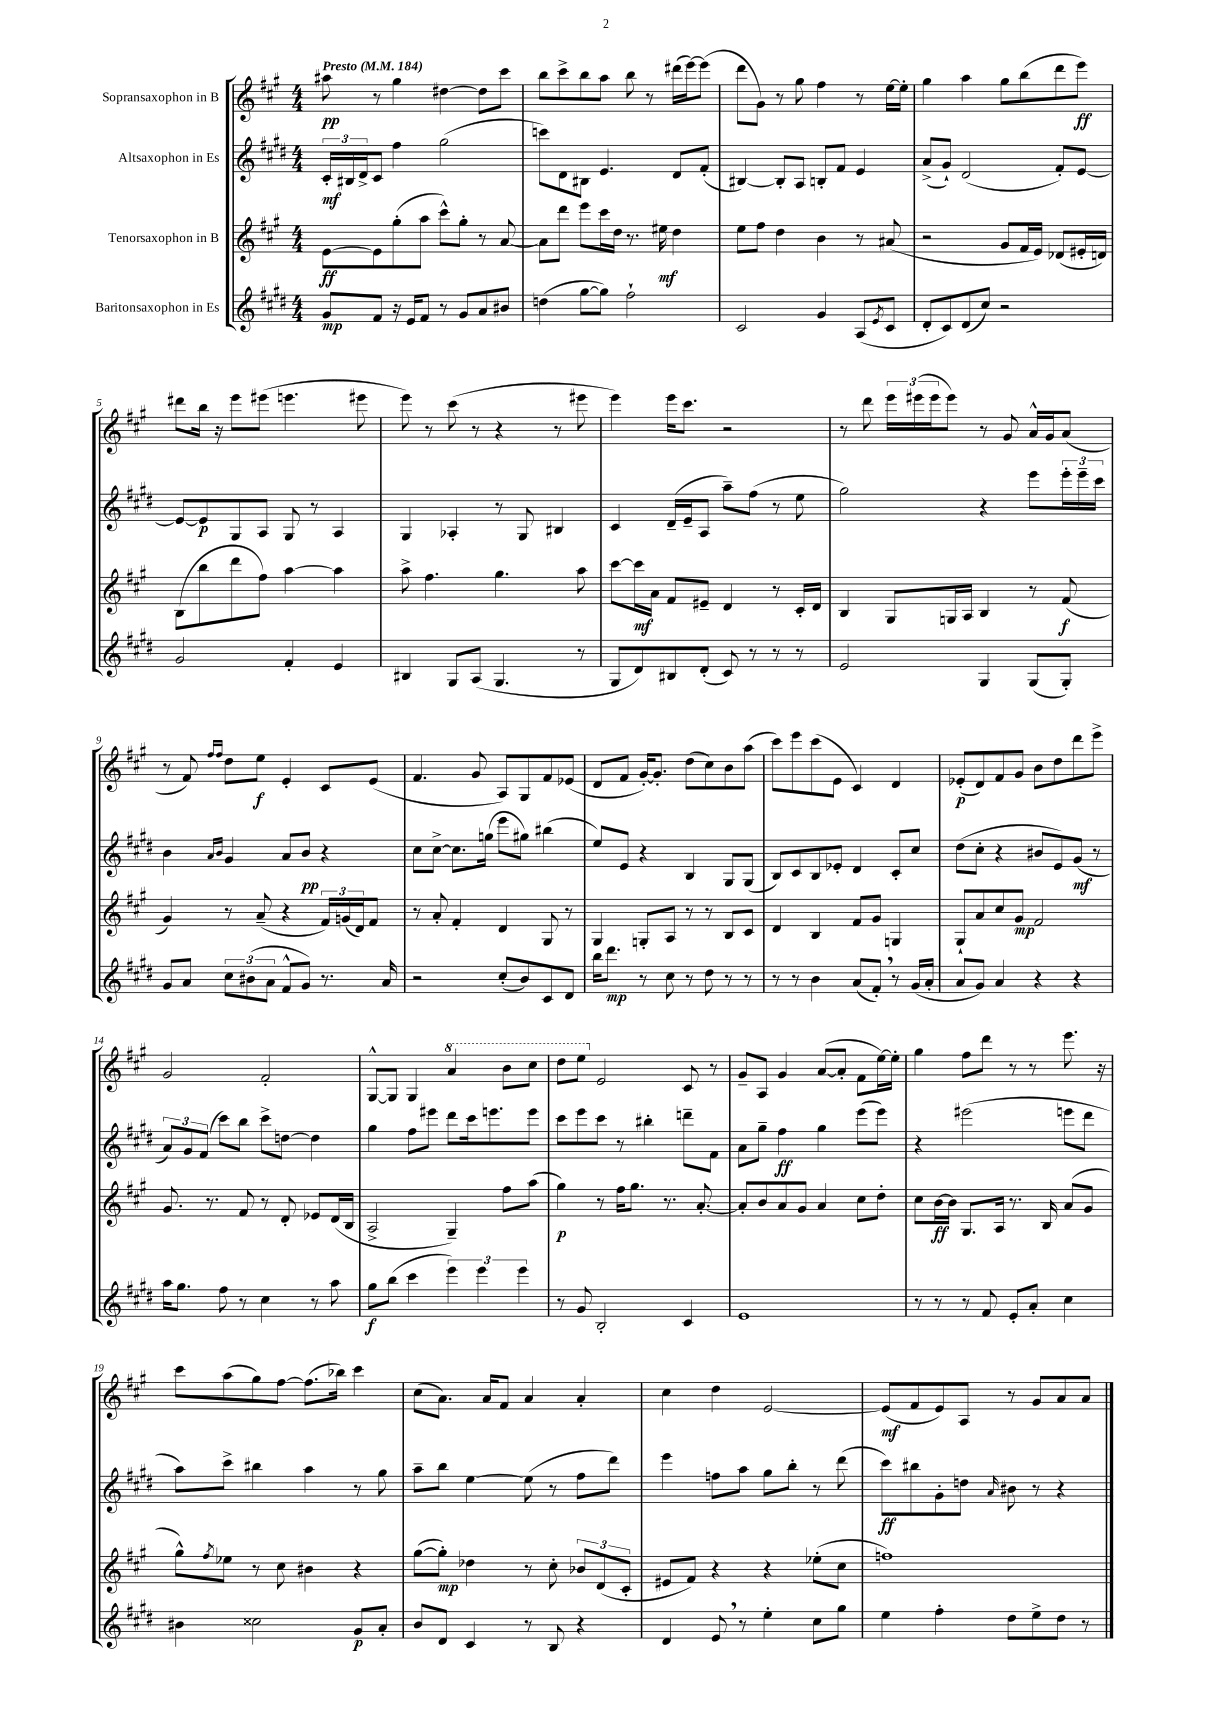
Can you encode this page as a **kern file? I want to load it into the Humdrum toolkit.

**kern	**dynam	**kern	**dynam	**kern	**dynam	**kern	**dynam
*part4	*part4	*part3	*part3	*part2	*part2	*part1	*part1
*staff4	*staff4	*staff3	*staff3	*staff2	*staff2	*staff1	*staff1
*I"Baritonsaxophon in Es	*	*I"Tenorsaxophon in B	*	*I"Altsaxophon in Es	*	*I"Sopransaxophon in B	*
*clefG2	*	*clefG2	*	*clefG2	*	*clefG2	*
*k[f#c#g#d#]	*	*k[f#c#g#]	*	*k[f#c#g#d#]	*	*k[f#c#g#]	*
*M4/4	*	*M4/4	*	*M4/4	*	*M4/4	*
*MM184	*	*MM184	*	*MM184	*	*MM184	*
=1	=1	=1	=1	=1	=1	=1	=1
!	!	!	!	!	!	!LO:TX:a:B:t=Presto	!
8g#/L	mp	[8e\L	ff	24c#'/LL	mf	8aa#X\	pp
.	.	.	.	24B#X/	.	.	.
.	.	.	.	24d#^/J	.	.	.
8f#/J	.	8e\]	.	8c#/J	.	8r	.
16r	.	(8gg#'\	.	4ff#\	.	4gg#\	.
16e/KL	.	.	.	.	.	.	.
8f#/J	.	8aa\J	.	.	.	.	.
8r	.	8ccc#^^\L)	.	(2gg#\	.	[4dd#X\	.
8g#/L	.	8gg#'\J	.	.	.	.	.
8a/	.	8r	.	.	.	8dd#\L]	.
8b#X/J	.	[8a/	.	.	.	8ccc#\J	.
=2	=2	=2	=2	=2	=2	=2	=2
(4ddn\	.	8a\L]	.	8cccn\L)	.	8bb\L	.
.	.	8ddd\J	.	8d#\	.	8ccc#^\	.
[8gg#\L	.	8eee\L	.	8B#X\J	.	8bb\	.
8gg#\J])	.	16ccc#\L	.	4.e/	.	8aa\J	.
.	.	16dd\JJ	.	.	.	.	.
2ff#`\	.	8.r	.	.	.	8bb\	.
.	.	.	.	.	.	8r	.
.	.	16ee#X\	mf	.	.	.	.
.	.	4dd\	.	8d#/L	.	(16ddd#X\LL	.
.	.	.	.	.	.	[16eee\J)	.
.	.	.	.	(8f#'/J	.	(8eee\J]	.
=3	=3	=3	=3	=3	=3	=3	=3
2c#/	.	8ee\L	.	[4B#X/)	.	8ddd\L	.
.	.	8ff#\J	.	.	.	8g#\J)	.
.	.	4dd\	.	8B#'/L]	.	8r	.
.	.	.	.	8A/J	.	8gg#\	.
4g#/	.	4b\	.	8Bn'/L	.	4ff#\	.
.	.	.	.	8f#/J	.	.	.
(8A/L	.	8r	.	4e/	.	8r	.
8qe/	.	.	.	.	.	.	.
8c#/J	.	(8a#X/	.	.	.	[16ee\LL	.
.	.	.	.	.	.	16ee'\JJ]	.
=4	=4	=4	=4	=4	=4	=4	=4
8d#'/L	.	2r	.	(8a^/L	.	4gg#\	.
8c#/)	.	.	.	8g#`/J)	.	.	.
(8d#/	.	.	.	(2d#/	.	4aa\	.
8cc#/J)	.	.	.	.	.	.	.
2r	.	8g#/L	.	.	.	8gg#\L	.
.	.	16f#/L	.	.	.	(8bb\	.
.	.	16e/JJ)	.	.	.	.	.
.	.	(8d-X/L	.	8f#'/L)	.	8ddd\	.
.	.	16e#X'/L	.	[8e/J	.	8eee\J)	ff
.	.	16dn/JJ)	.	.	.	.	.
!!LO:LB:g=z
=5	=5	=5	=5	=5	=5	=5	=5
2g#/	.	(8B\L	.	8e/L_	.	8ddd#X\L	.
.	.	8bb\	.	8e/]	p	16bb\Jk	.
.	.	.	.	.	.	16r	.
.	.	8ddd\	.	8G#/	.	8eee\L	.
.	.	8ff#\J)	.	8A/J	.	(8eee#X\J	.
4f#'/	.	[4aa\	.	8G#/	.	4.eeen\	.
.	.	.	.	8r	.	.	.
4e/	.	4aa\]	.	4A/	.	.	.
.	.	.	.	.	.	8eee#X\	.
=6	=6	=6	=6	=6	=6	=6	=6
4B#X/	.	8aa^\	.	4G#/	.	8eee\)	.
.	.	4.ff#\	.	.	.	8r	.
8G#/L	.	.	.	4A-X'/	.	(8ccc#\	.
(8A/J	.	.	.	.	.	8r	.
4.G#/	.	4.gg#\	.	8r	.	4r	.
.	.	.	.	8G#/	.	.	.
.	.	.	.	4B#X/	.	8r	.
8r	.	8aa\	.	.	.	8eee#X\	.
=7	=7	=7	=7	=7	=7	=7	=7
8G#/L	.	[8ccc#\L	.	4c#/	.	4eee\)	.
8d#/)	.	16ccc#\L]	mf	.	.	.	.
.	.	16a\JJ	.	.	.	.	.
8B#X/	.	8f#/L	.	(16d#~/LL	.	16eee\KL	.
.	.	.	.	16e~/J	.	8.ccc#\J	.
(8d#'/J	.	8e#X~/J	.	8A/J	.	.	.
8c#/)	.	4d/	.	8aa~\L)	.	2r	.
8r	.	.	.	(8ff#\J	.	.	.
8r	.	8r	.	8r	.	.	.
8r	.	16c#'/LL	.	8ee\	.	.	.
.	.	16d/JJ	.	.	.	.	.
=8	=8	=8	=8	=8	=8	=8	=8
2e/	.	4B/	.	2gg#\)	.	8r	.
.	.	.	.	.	.	8ddd\	.
.	.	8G#/L	.	.	.	24eee\LL	.
.	.	.	.	.	.	(24eee#X\	.
.	.	.	.	.	.	24eee#\J	.
.	.	16Gn/L	.	.	.	8eee#\J)	.
.	.	16A/JJ	.	.	.	.	.
4G#/	.	4B/	.	4r	.	8r	.
.	.	.	.	.	.	8g#/	.
(8G#/L	.	8r	.	8eee\L	.	16a^^/LL	.
.	.	.	.	.	.	16g#/J	.
8G#'/J)	.	(8f#/	f	24eee'\L	.	(8a/J	.
.	.	.	.	24eee~\	.	.	.
.	.	.	.	24ccc#\JJ	.	.	.
!!LO:LB:g=z
=9	=9	=9	=9	=9	=9	=9	=9
8g#/L	.	4g#/)	.	4b\	.	8r	.
8a/J	.	.	.	.	.	8f#/)	.
.	.	.	.	16qqa/LL	.	16qqff#/LL	.
.	.	.	.	16qqb/JJ	.	16qqff#/JJ	.
12cc#\L	.	8r	.	4g#/	.	8dd\L	.
(12b#X\	.	.	.	.	.	.	.
.	.	(8a~/	.	.	.	8ee\J	f
12a\J	.	.	.	.	.	.	.
8f#^^/L	.	4r	.	8a/L	.	4e'/	.
8g#/J)	.	.	.	8b/J	pp	.	.
8.r	.	24f#/LL)	.	4r	.	8c#/L	.
.	.	(24gn/	.	.	.	.	.
.	.	24d/J)	.	.	.	.	.
.	.	8f#/J	.	.	.	(8e/J	.
16a/	.	.	.	.	.	.	.
=10	=10	=10	=10	=10	=10	=10	=10
2r	.	8r	.	8cc#\L	.	4.f#/	.
.	.	8a'/	.	[8cc#^\J	.	.	.
.	.	4f#'/	.	8.cc#\L]	.	.	.
.	.	.	.	.	.	8g#/	.
.	.	.	.	(16ggn\Jk	.	.	.
(8cc#'/L	.	4d/	.	8eee\L	.	8A/L)	.
8b/)	.	.	.	8gg#X\J)	.	8G#/	.
8c#/	.	8G#/	.	(4bb#X\	.	8f#/	.
8d#/J	.	8r	.	.	.	(8e-X/J	.
=11	=11	=11	=11	=11	=11	=11	=11
16bb\KL	.	4G#/	.	8ee/L)	.	8d/L	.
8.ddd#\J	mp	.	.	.	.	.	.
.	.	.	.	8e/J	.	8f#/J	.
8r	.	8Gn'/L	.	4r	.	[16g#'/KL)	.
.	.	.	.	.	.	8.g#'/J]	.
8cc#\	.	8A/J	.	.	.	.	.
8r	.	8r	.	4B/	.	(8dd\L	.
8dd#\	.	8r	.	.	.	8cc#\)	.
8r	.	8B/L	.	8G#/L	.	8b\	.
8r	.	8c#/J	.	(8G#/J	.	(8aa\J	.
=12	=12	=12	=12	=12	=12	=12	=12
8r	.	4d/	.	8B/L)	.	8ccc#\L)	.
8r	.	.	.	8c#/	.	8eee\	.
4b\	.	4B/	.	8B/	.	(8ccc#\	.
.	.	.	.	8e-X'/J	.	8e\J	.
(8a/L	.	8f#/L	.	4d#/	.	4c#/)	.
8f#',/J)	.	8g#/J	.	.	.	.	.
8r	.	4Gn/	.	8c#'/L	.	4d/	.
(16g#/LL	.	.	.	8cc#/J	.	.	.
16a'/JJ	.	.	.	.	.	.	.
=13	=13	=13	=13	=13	=13	=13	=13
8a/L	.	8G#`/L	.	(8dd#\L	.	(8e-X'/L	p
8g#/J)	.	8a/	.	8cc#'\J	.	8d/)	.
4a/	.	8cc#/	.	4r	.	8f#/	.
.	.	8g#/J	mp	.	.	8g#/J	.
4r	.	2f#/	.	8b#X/L	.	8b\L	.
.	.	.	.	8e/)	.	8dd\	.
4r	.	.	.	(8g#/J	mf	8ddd\	.
.	.	.	.	8r	.	8eee^\J	.
!!LO:LB:g=z
=14	=14	=14	=14	=14	=14	=14	=14
16aa\KL	.	8.g#/	.	12a/L)	.	2g#/	.
8.gg#\J	.	.	.	.	.	.	.
.	.	.	.	12g#/	.	.	.
.	.	.	.	(12f#/J	.	.	.
.	.	8.r	.	.	.	.	.
8ff#\	.	.	.	8ccc#\L)	.	.	.
8r	.	8f#/	.	8bb\J	.	.	.
4cc#\	.	8r	.	8ccc#^\L	.	2f#'/	.
.	.	8d'/	.	[8ddn\J	.	.	.
8r	.	8e-X/L	.	4dd\]	.	.	.
8aa\	.	(16d/L	.	.	.	.	.
.	.	16B/JJ	.	.	.	.	.
=15	=15	=15	=15	=15	=15	=15	=15
8gg#\L	f	2A^/	.	4gg#\	.	[8G#^^/L	.
(8bb\J	.	.	.	.	.	8G#/J]	.
4ccc#\	.	.	.	8ff#\L	.	4G#/	.
.	.	.	.	8eee#X\J	.	.	.
*	*	*	*	*	*	*8va	*
6eee\)	.	4G#~/)	.	8ddd#\L	.	4aa/	.
.	.	.	.	16ccc#\k	.	.	.
6eee\	.	.	.	.	.	.	.
.	.	.	.	8.eeen\	.	.	.
.	.	8ff#\L	.	.	.	8bb\L	.
6eee\	.	.	.	.	.	.	.
.	.	(8aa\J	.	8eee\J	.	8ccc#\J	.
=16	=16	=16	=16	=16	=16	=16	=16
8r	.	4gg#\)	p	8ccc#\L	.	8ddd\L	.
8g#/	.	.	.	8eee\	.	8eee\J	.
*	*	*	*	*	*	*X8va	*
2B'/	.	8r	.	8ccc#\J	.	2e/	.
.	.	16ff#\KL	.	8r	.	.	.
.	.	8.gg#\J	.	.	.	.	.
.	.	.	.	4bb#X'\	.	.	.
.	.	8.r	.	.	.	.	.
4c#/	.	.	.	8dddn~\L	.	8c#/	.
.	.	[8.a'/	.	.	.	.	.
.	.	.	.	8f#\J	.	8r	.
=17	=17	=17	=17	=17	=17	=17	=17
1e	.	8a'/L]	.	8a\L	.	8g#~/L	.
.	.	8b/	.	8gg#~\J	.	8A/J	.
.	.	8a/	.	4ff#\	ff	4g#/	.
.	.	8g#/J	.	.	.	.	.
.	.	4a/	.	4gg#\	.	([8a/L	.
.	.	.	.	.	.	8a'/J]	.
.	.	8cc#\L	.	(8eee\L	.	8f#\L	.
.	.	8dd'\J	.	8eee\J)	.	[16ee\L)	.
.	.	.	.	.	.	16ee'\JJ]	.
=18	=18	=18	=18	=18	=18	=18	=18
8r	.	8cc#\L	.	4r	.	4gg#\	.
8r	.	[16b\L	ff	.	.	.	.
.	.	16b\JJ]	.	.	.	.	.
8r	.	8.G#/L	.	(2eee#X\	.	8ff#\L	.
8f#/	.	.	.	.	.	8ddd\J	.
.	.	16A/Jk	.	.	.	.	.
8e'/L	.	8.r	.	.	.	8r	.
8a'/J	.	.	.	.	.	8r	.
.	.	16B/	.	.	.	.	.
4cc#\	.	(8a/L	.	8eeen\L	.	8.eee\	.
.	.	8g#/J	.	8ddd#\J	.	.	.
.	.	.	.	.	.	16r	.
!!LO:LB:g=z
=19	=19	=19	=19	=19	=19	=19	=19
4b#X\	.	8gg#^^\L)	.	8aa\L)	.	8ccc#\L	.
.	.	8qff#/	.	.	.	.	.
.	.	8ee-X\J	.	8ccc#^\J	.	(8aa\	.
2cc##X\	.	8r	.	4bb#X\	.	8gg#\)	.
.	.	8cc#\	.	.	.	[8ff#\J	.
.	.	4b#X\	.	4aa\	.	(8.ff#\L]	.
.	.	.	.	.	.	16bb-X\Jk)	.
8g#/L	p	4r	.	8r	.	4ccc#\	.
8a'/J	.	.	.	8gg#\	.	.	.
=20	=20	=20	=20	=20	=20	=20	=20
8b/L	.	([8gg#\L	.	8aa~\L	.	(8cc#\L	.
8d#/J	.	8gg#'\J])	mp	8bb\J	.	8.a\J)	.
4c#/	.	4dd-X\	.	[4ee\	.	.	.
.	.	.	.	.	.	16a/KL	.
.	.	.	.	.	.	8f#/J	.
8r	.	8r	.	(8ee\]	.	4a/	.
8B/	.	8cc#'\	.	8r	.	.	.
4r	.	12b-X/L	.	8ff#\L	.	4a'/	.
.	.	(12d/	.	.	.	.	.
.	.	.	.	8ddd#\J)	.	.	.
.	.	12c#'/J	.	.	.	.	.
=21	=21	=21	=21	=21	=21	=21	=21
4d#/	.	8e#X/L	.	4eee\	.	4cc#\	.
.	.	8f#/J)	.	.	.	.	.
8e,/	.	4r	.	8ffn\L	.	4dd\	.
8r	.	.	.	8aa\J	.	.	.
4ee'\	.	4r	.	8gg#\L	.	[2e/	.
.	.	.	.	8bb'\J	.	.	.
8cc#\L	.	(8ee-X'\L	.	8r	.	.	.
8gg#\J	.	8cc#\J	.	(8ddd#\	.	.	.
=22	=22	=22	=22	=22	=22	=22	=22
4ee\	.	1ffn)	.	8ccc#\L)	ff	(8e/L]	mf
.	.	.	.	8bb#X\	.	8f#/	.
4ff#'\	.	.	.	8g#'\	.	8e/)	.
.	.	.	.	8ddn\J	.	8A/J	.
.	.	.	.	16qqa/	.	.	.
8dd#\L	.	.	.	8b#X\	.	8r	.
8ee^\	.	.	.	8r	.	8g#/L	.
8dd#\J	.	.	.	4r	.	8a/	.
8r	.	.	.	.	.	8a/J	.
==	==	==	==	==	==	==	==
*-	*-	*-	*-	*-	*-	*-	*-
